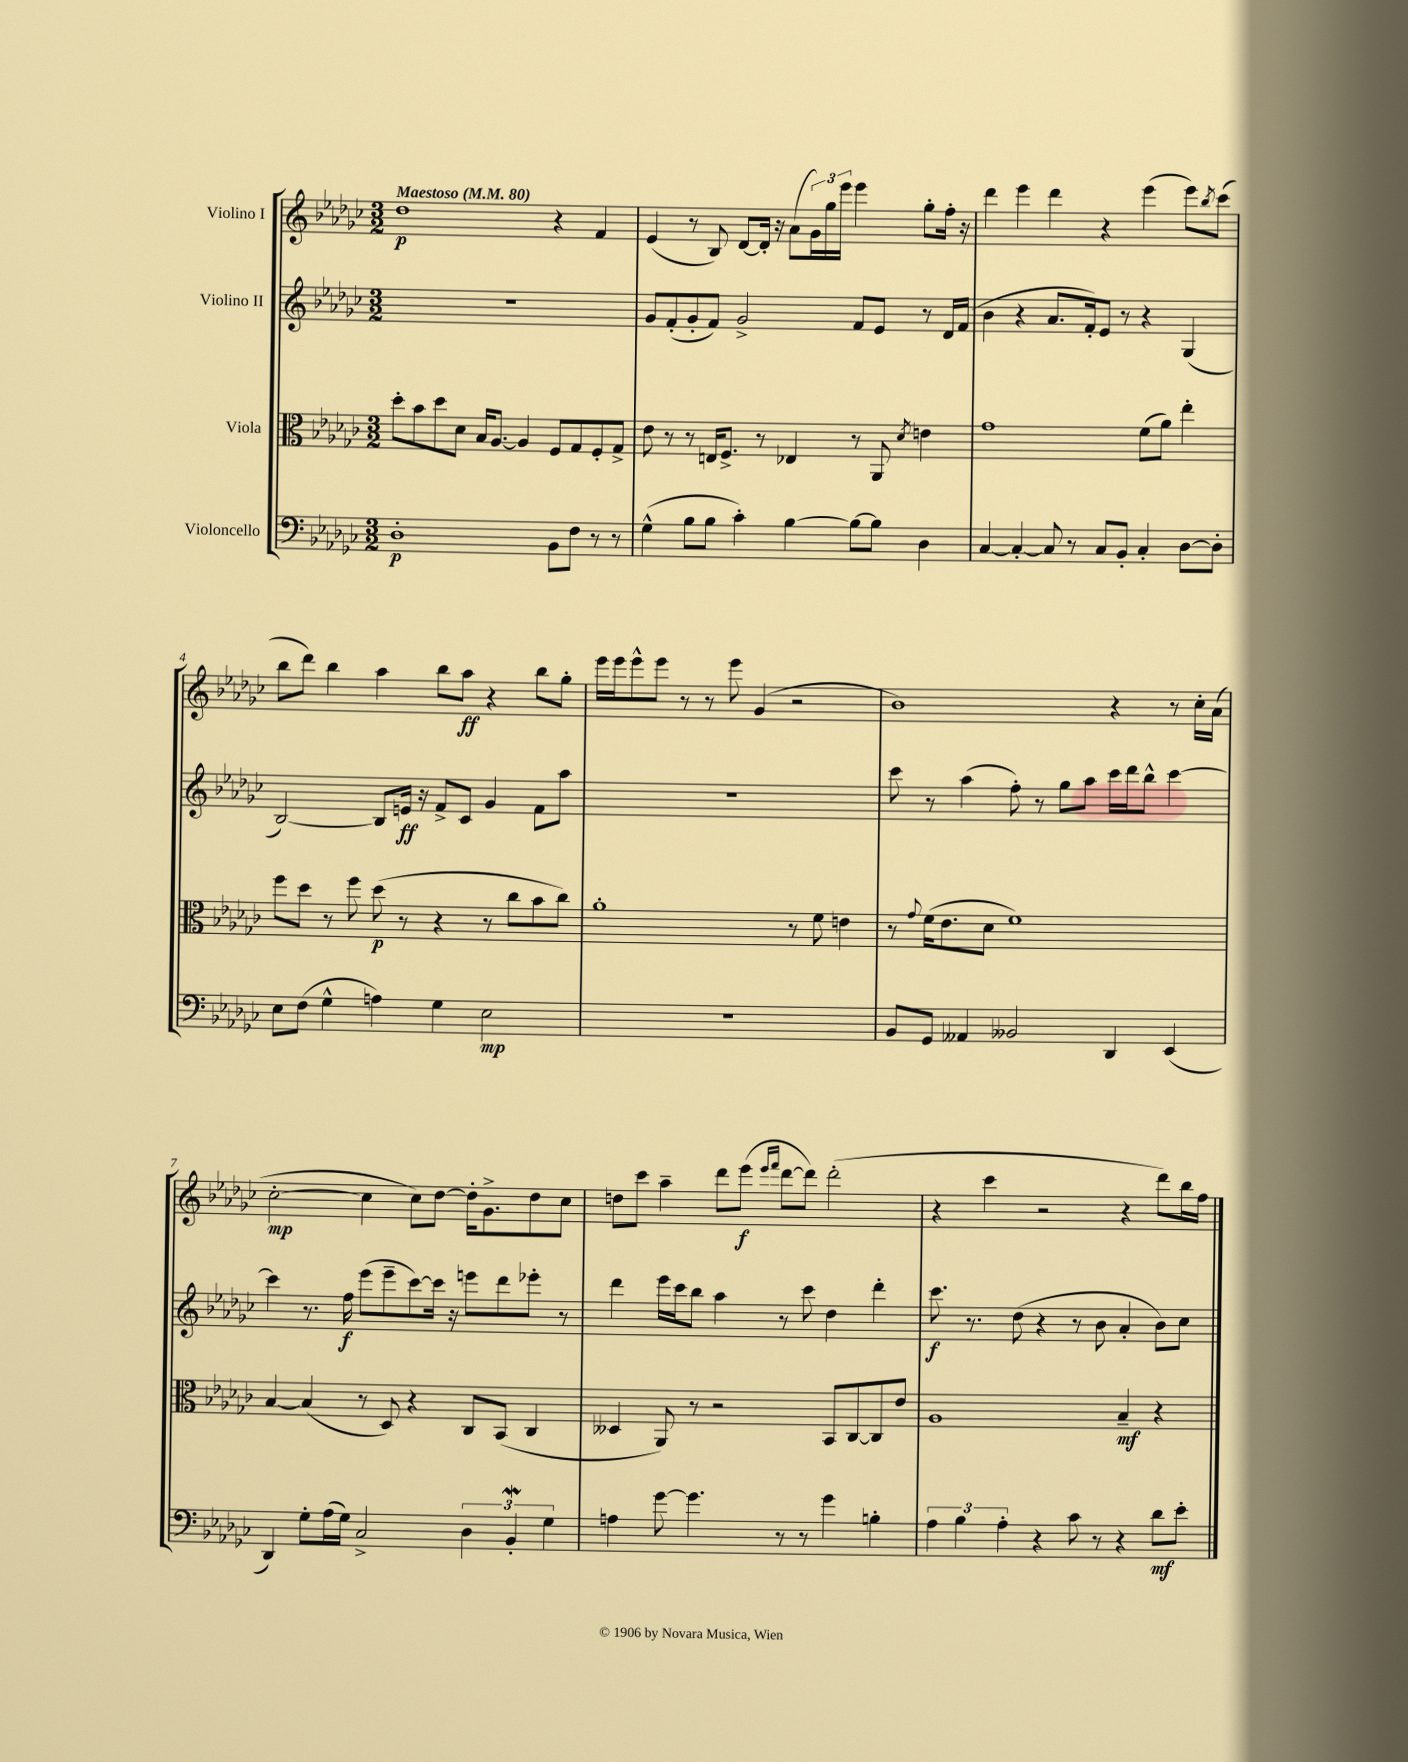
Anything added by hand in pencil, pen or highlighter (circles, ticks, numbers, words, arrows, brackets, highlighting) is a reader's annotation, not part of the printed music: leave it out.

**kern	**kern	**kern	**kern
*staff4	*staff3	*staff2	*staff1
*clefF4	*clefC3	*clefG2	*clefG2
*k[b-e-a-d-g-c-]	*k[b-e-a-d-g-c-]	*k[b-e-a-d-g-c-]	*k[b-e-a-d-g-c-]
*M3/2	*M3/2	*M3/2	*M3/2
*MM80	*MM80	*MM80	*MM80
1D-'	8dd-'	1.r	1dd-
.	8b-	.	.
.	8dd-	.	.
.	8d-	.	.
.	16B-	.	.
.	[8.A-	.	.
.	4A-]	.	.
8BB-	8F	.	4r
8F	8G-	.	.
8r	8F'	.	4f
8r	8G-^	.	.
=	=	=	=
(4G-^^	8e-	8g-	(4e-
.	8r	(8f'	.
8B-	8r	8g-'	8r
8B-	16E	8f)	8B-)
.	8.F^	.	.
4c-')	.	2g-^	[8d-
.	8r	.	16d-']
.	.	.	16r
[4B-	4E-	.	(8a-
.	.	.	24g-)
.	.	.	24gg-
.	.	.	24eee-
8B-_	8r	8f	4eee-
8B-]	8AA-	8e-	.
.	8qd-	.	.
4D-	4e	8r	8gg-'
.	.	16d-	16ff'
.	.	(16f	16r
=	=	=	=
[4C-	1g-	4b-	4ddd-
4C-'_	.	4r	4eee-
8C-]	.	8.a-	4ddd-
8r	.	.	.
.	.	16f')	.
8C-	.	8e-	4r
8BB-'	.	8r	.
4C-'	(8f	4r	(4eee-
.	8a-)	.	.
[8D-	4ee-'	(4G-	8eee-)
.	.	.	8qbb-
8D-']	.	.	(8ccc-
=	=	=	=
8E-	8ff	[2B-)	8bb-
(8F	8dd-	.	8ddd-)
4G-^^	8r	.	4bb-
.	8ff	.	.
4A)	(8dd-	8B-]	4aa-
.	8r	16e	.
.	.	16r	.
4G-	4r	8f^	8bb-
.	.	8c-	8aa-
2E-	8r	4g-	4r
.	8cc-	.	.
.	8b-	8f	8bb-
.	8cc-)	8aa-	8gg-'
=	=	=	=
1.r	1a-'	1.r	16eee-
.	.	.	16eee-
.	.	.	8eee-^^
.	.	.	8eee-
.	.	.	8r
.	.	.	8r
.	.	.	8eee-
.	.	.	(4g-
.	8r	.	2r
.	8f	.	.
.	4e	.	.
=	=	=	=
8BB-	8r	8ccc-	1b-)
.	8qqg-	.	.
8GG-	(16f	8r	.
.	8.e-	.	.
4AA--	.	(4aa-	.
.	8d-	.	.
2BB--	1f)	8ff')	.
.	.	8r	.
.	.	8gg-	.
.	.	8aa-	.
4DD-	.	16ccc-	4r
.	.	16ddd-	.
.	.	8bb-^^	.
(4EE-	.	[4ccc-	8r
.	.	.	16cc-'
.	.	.	(16a-
=	=	=	=
4DD-)	[4B-	4ccc-]	[2cc-'
8G-'	(4B-]	8.r	.
(16A-	.	.	.
16G-)	.	16ff	.
2C-^	8r	(8eee-	4cc-]
.	8D-)	8eee-~	.
.	4r	[8ccc-)	8cc-)
.	.	16ccc-]	[8dd-
.	.	16r	.
6D-	8C-	8eee	16dd-']
.	.	.	8.g-^
.	(8BB-	8ddd-	.
6BB-'	.	.	.
.	4C-	8eee-'	8dd-
6G-	.	.	.
.	.	8r	8cc-
=	=	=	=
4A	4D--	4ddd-	8dd
.	.	.	8ccc-
[8g-	8AA-)	16eee-	4aa-~
.	.	16ccc-	.
4.g-]	8r	8bb-	.
.	2r	4aa-	8ddd-
.	.	.	(8eee-
.	.	.	16qqeee-
.	.	.	16qqfff
8r	.	8r	[8ddd-
8r	.	8ccc-	8ddd-])
4g-	8BB-	4dd-	(2ddd-'
.	[8C-	.	.
4B'	8C-]	4ddd-'	.
.	8e-	.	.
=	=	=	=
6A-	1A-	8.ccc-	4r
6B-	.	.	.
.	.	8.r	.
.	.	.	4ccc-
6A-'	.	.	.
.	.	(8dd-	.
4r	.	4r	2r
8c-	.	8r	.
8r	.	8b-	.
4r	4B-~	4a-'	4r
8d-	4r	8b-)	8ddd-)
8e-'	.	8cc-	16bb-
.	.	.	16ff
==	==	==	==
*-	*-	*-	*-
